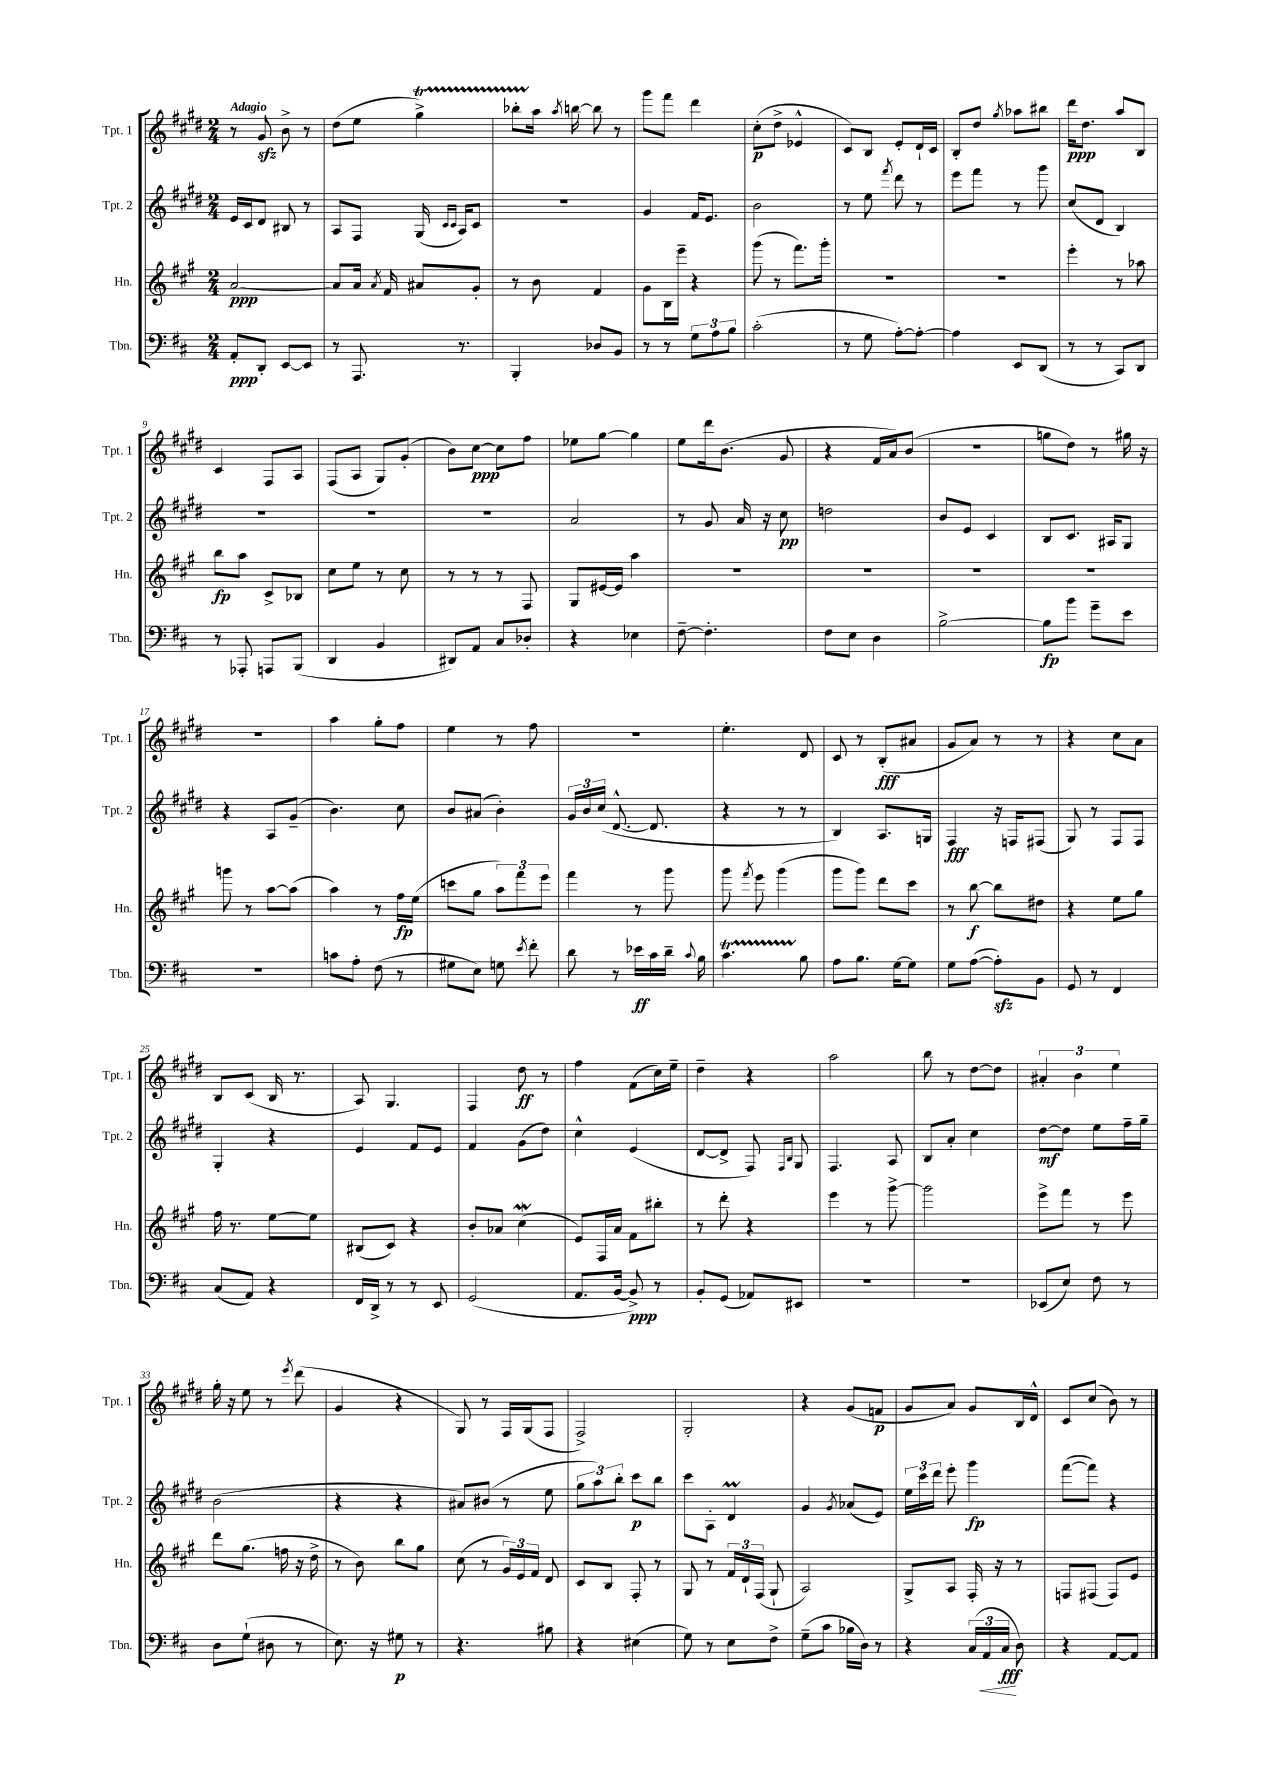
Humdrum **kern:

**kern	**dynam	**kern	**dynam	**kern	**dynam	**kern	**dynam
*part4	*part4	*part3	*part3	*part2	*part2	*part1	*part1
*staff4	*staff4	*staff3	*staff3	*staff2	*staff2	*staff1	*staff1
*I"Tbn.	*	*I"Hn.	*	*I"Tpt. 2	*	*I"Tpt. 1	*
*I'Tbn.	*	*I'Hn.	*	*I'Tpt. 2	*	*I'Tpt. 1	*
*clefF4	*	*clefG2	*	*clefG2	*	*clefG2	*
*k[f#c#]	*	*k[f#c#g#]	*	*k[f#c#g#d#]	*	*k[f#c#g#d#]	*
*M2/4	*	*M2/4	*	*M2/4	*	*M2/4	*
=1	=1	=1	=1	=1	=1	=1	=1
!	!	!	!	!	!	!LO:TX:a:B:t=Adagio	!
8AA'/L	ppp	[2a/	ppp	16e/LL	.	8r	.
.	.	.	.	16c#/J	.	.	.
8DD'/J	.	.	.	8d#/J	.	8g#zz/	.
[8EE/L	.	.	.	8B#X/	.	8b^\	.
8EE/J]	.	.	.	8r	.	8r	.
=2	=2	=2	=2	=2	=2	=2	=2
8r	.	8a/L]	.	8A/L	.	(8dd#\L	.
8.AAA/	.	16a/Jk	.	8F#/J	.	8ee\J	.
.	.	8qa/	.	.	.	.	.
.	.	16f#/	.	.	.	.	.
.	.	8a#X/L	.	(16G#/	.	4gg#t^\)	.
.	.	.	.	16qqc#/LL	.	.	.
.	.	.	.	16qqc#/JJ	.	.	.
8.r	.	.	.	16A/KL)	.	.	.
.	.	8g#'/J	.	8c#/J	.	.	.
=3	=3	=3	=3	=3	=3	=3	=3
4BBB'/	.	8r	.	2r	.	8bb-XTTT'\L	.
.	.	8b\	.	.	.	16aa\Jk	.
.	.	.	.	.	.	8qaa/	.
.	.	.	.	.	.	[16bbn\	.
8D-X/L	.	4f#/	.	.	.	8bb\]	.
8BB/J	.	.	.	.	.	8r	.
=4	=4	=4	=4	=4	=4	=4	=4
8r	.	8g#\L	.	4g#/	.	8ggg#\L	.
8r	.	16B\L	.	.	.	8fff#\J	.
.	.	16eee~\JJ	.	.	.	.	.
12G\L	.	4r	.	16f#/KL	.	4ddd#\	.
.	.	.	.	8.e/J	.	.	.
12A\	.	.	.	.	.	.	.
12B\J	.	.	.	.	.	.	.
=5	=5	=5	=5	=5	=5	=5	=5
(2c#'\	.	(8ggg#\	.	2b\	.	(8cc#'\L	p
.	.	8r	.	.	.	8dd#^\J	.
.	.	8.fff#\L)	.	.	.	4e-X^^/	.
.	.	16ggg#'\Jk	.	.	.	.	.
=6	=6	=6	=6	=6	=6	=6	=6
8r	.	2r	.	8r	.	8c#/L)	.
8G\	.	.	.	8ee\	.	8B/J	.
.	.	.	.	8qfff#/	.	.	.
[8A'\L)	.	.	.	8ddd#\	.	8e'/L	.
8A'\J_	.	.	.	8r	.	16d#`/L	.
.	.	.	.	.	.	16c#/JJ	.
=7	=7	=7	=7	=7	=7	=7	=7
4A\]	.	2r	.	8eee\L	.	8B'/L	.
.	.	.	.	8fff#\J	.	8dd#/J	.
.	.	.	.	.	.	8qgg#/	.
8EE/L	.	.	.	8r	.	8aa-X\L	.
(8DD/J	.	.	.	8ggg#\	.	8bb#X\J	.
=8	=8	=8	=8	=8	=8	=8	=8
8r	.	4eee'\	.	(8cc#/L	.	16ddd#\KL	ppp
.	.	.	.	.	.	8.dd#\J	.
8r	.	.	.	8d#/J	.	.	.
8CC#/L)	.	8r	.	4B/)	.	8aa/L	.
8DD/J	.	8aa-X\	.	.	.	8B/J	.
!!LO:LB:g=z
=9	=9	=9	=9	=9	=9	=9	=9
8r	.	8bb\L	fp	2r	.	4c#/	.
8AAA-X'/	.	8aa\J	.	.	.	.	.
8AAAn/L	.	8c#^/L	.	.	.	8F#/L	.
(8BBB/J	.	8B-X/J	.	.	.	8A/J	.
=10	=10	=10	=10	=10	=10	=10	=10
4DD/	.	8cc#\L	.	2r	.	(8F#/L	.
.	.	8ee\J	.	.	.	8A/J	.
4BB/	.	8r	.	.	.	8G#/L)	.
.	.	8cc#\	.	.	.	(8g#'/J	.
=11	=11	=11	=11	=11	=11	=11	=11
8DD#X/L)	.	8r	.	2r	.	8b\L)	.
8AA/J	.	8r	.	.	.	[8cc#\J	ppp
8C#/L	.	8r	.	.	.	8cc#\L]	.
8D-X'/J	.	8F#/	.	.	.	8ff#\J	.
=12	=12	=12	=12	=12	=12	=12	=12
4r	.	8G#/L	.	2a/	.	8ee-X\L	.
.	.	[16e#X/L	.	.	.	[8gg#\J	.
.	.	16e#/JJ]	.	.	.	.	.
4E-X\	.	4aa\	.	.	.	4gg#\]	.
=13	=13	=13	=13	=13	=13	=13	=13
[8F#~\	.	2r	.	8r	.	8ee\L	.
4.F#'\]	.	.	.	8g#/	.	16ddd#\k	.
.	.	.	.	.	.	(8.b\J	.
.	.	.	.	16a/	.	.	.
.	.	.	.	16r	.	.	.
.	.	.	.	8cc#\	pp	8g#/	.
=14	=14	=14	=14	=14	=14	=14	=14
8F#\L	.	2r	.	2ddn\	.	4r	.
8E\J	.	.	.	.	.	.	.
4D\	.	.	.	.	.	16f#/LL	.
.	.	.	.	.	.	16a/J)	.
.	.	.	.	.	.	(8b/J	.
=15	=15	=15	=15	=15	=15	=15	=15
[2B^\	.	2r	.	8b/L	.	2r	.
.	.	.	.	8e/J	.	.	.
.	.	.	.	4c#/	.	.	.
=16	=16	=16	=16	=16	=16	=16	=16
8B\L]	fp	2r	.	8B/L	.	8ggn\L	.
8b\J	.	.	.	8.c#/J	.	8dd#\J)	.
8g~\L	.	.	.	.	.	8r	.
.	.	.	.	16A#X/KL	.	.	.
8e\J	.	.	.	8G#/J	.	16gg#X\	.
.	.	.	.	.	.	16r	.
!!LO:LB:g=z
=17	=17	=17	=17	=17	=17	=17	=17
2r	.	8gggn\	.	4r	.	2r	.
.	.	8r	.	.	.	.	.
.	.	[8aa\L	.	8A/L	.	.	.
.	.	(8aa\J]	.	(8g#~/J	.	.	.
=18	=18	=18	=18	=18	=18	=18	=18
8cn\L	.	4aa\)	.	4.b\)	.	4aa\	.
8A'\J	.	.	.	.	.	.	.
(8F#\	.	8r	.	.	.	8gg#'\L	.
8r	.	16ff#\LL	fp	8cc#\	.	8ff#\J	.
.	.	(16ee\JJ	.	.	.	.	.
=19	=19	=19	=19	=19	=19	=19	=19
8G#X\L	.	8cccn\L	.	8b/L	.	4ee\	.
8E\J)	.	8gg#\J	.	(8a#X/J	.	.	.
8Gn\	.	12aa\L)	.	4b'\)	.	8r	.
.	.	12fff#\	.	.	.	.	.
8qe/	.	.	.	.	.	.	.
8f#'\	.	.	.	.	.	8ff#\	.
.	.	12eee\J	.	.	.	.	.
=20	=20	=20	=20	=20	=20	=20	=20
8d\	.	4fff#\	.	24g#/LL	.	2r	.
.	.	.	.	24b/	.	.	.
.	.	.	.	(24cc#/JJ	.	.	.
8r	.	.	.	[8.d#^^/	.	.	.
16e-X\LL	ff	8r	.	.	.	.	.
16c#\	.	.	.	8.d#/]	.	.	.
16d~\JJ	.	8ggg#\	.	.	.	.	.
8qqc#/	.	.	.	.	.	.	.
16B\	.	.	.	.	.	.	.
=21	=21	=21	=21	=21	=21	=21	=21
4.c#t\	.	8ggg#\	.	4r	.	4.ee'\	.
.	.	8qfff#/	.	.	.	.	.
.	.	8eee\	.	.	.	.	.
.	.	(4ggg#\	.	8r	.	.	.
8B\	.	.	.	8r	.	8d#/	.
=22	=22	=22	=22	=22	=22	=22	=22
8A\L	.	8ggg#\L	.	4B/)	.	8c#/	.
8.B\J	.	8ggg#\J)	.	.	.	8r	.
.	.	8ddd\L	.	8.A/L	.	(8B'/L	fff
[16G\KL	.	.	.	.	.	.	.
8G\J]	.	8ccc#\J	.	.	.	8a#X/J	.
.	.	.	.	16Gn/Jk	.	.	.
=23	=23	=23	=23	=23	=23	=23	=23
8G\L	.	8r	.	4F#/	fff	8g#/L	.
([8A\J	.	[8bb\	f	.	.	8a/J)	.
8Azz'\L])	.	8bb\L]	.	16r	.	8r	.
.	.	.	.	16Fn/KL	.	.	.
8BB\J	.	8dd#X\J	.	(8F#X/J	.	8r	.
=24	=24	=24	=24	=24	=24	=24	=24
8GG/	.	4r	.	8G#/)	.	4r	.
8r	.	.	.	8r	.	.	.
4FF#/	.	8ee\L	.	8F#/L	.	8cc#\L	.
.	.	8gg#\J	.	8F#/J	.	8a\J	.
!!LO:LB:g=z
=25	=25	=25	=25	=25	=25	=25	=25
(8C#/L	.	16ff#\	.	4G#'/	.	8B/L	.
.	.	8.r	.	.	.	.	.
8AA/J)	.	.	.	.	.	(8c#/J	.
4r	.	[8ee\L	.	4r	.	16B/	.
.	.	.	.	.	.	8.r	.
.	.	8ee\J]	.	.	.	.	.
=26	=26	=26	=26	=26	=26	=26	=26
16FF#/LL	.	(8B#X/L	.	4e/	.	8A/)	.
16DD^/JJ	.	.	.	.	.	.	.
8r	.	8c#/J)	.	.	.	4.G#/	.
8r	.	4r	.	8f#/L	.	.	.
8EE/	.	.	.	8e/J	.	.	.
=27	=27	=27	=27	=27	=27	=27	=27
(2GG/	.	8b'/L	.	4f#/	.	4F#/	.
.	.	8a-X/J	.	.	.	.	.
.	.	(4cc#W\	.	(8g#\L	.	8dd#\	ff
.	.	.	.	8dd#\J)	.	8r	.
=28	=28	=28	=28	=28	=28	=28	=28
8.AA/L	.	8e/L)	.	4cc#^^\	.	4ff#\	.
.	.	16F#/L	.	.	.	.	.
[16BB/Jk	.	16a/JJ	.	.	.	.	.
8BB^/])	ppp	8f#\L	.	(4e/	.	(8f#\L	.
8r	.	8bb#X'\J	.	.	.	16cc#\L)	.
.	.	.	.	.	.	16ee~\JJ	.
=29	=29	=29	=29	=29	=29	=29	=29
8BB'/L	.	8r	.	[8d#/L	.	4dd#~\	.
(8GG/J	.	8ddd'\	.	8d#^/J]	.	.	.
8AA-X/L)	.	4r	.	8F#/)	.	4r	.
.	.	.	.	16qqF#/LL	.	.	.
.	.	.	.	16qqB/JJ	.	.	.
8EE#X/J	.	.	.	8G#/	.	.	.
=30	=30	=30	=30	=30	=30	=30	=30
2r	.	4eee\	.	4.F#/	.	2aa\	.
.	.	8r	.	.	.	.	.
.	.	[8ggg#^\	.	8A/	.	.	.
=31	=31	=31	=31	=31	=31	=31	=31
2r	.	2ggg#\]	.	8B/L	.	8bb\	.
.	.	.	.	8a'/J	.	8r	.
.	.	.	.	4cc#\	.	[8dd#\L	.
.	.	.	.	.	.	8dd#\J]	.
=32	=32	=32	=32	=32	=32	=32	=32
(8EE-X/L	.	8eee^\L	.	[8dd#\L	mf	6a#X'/	.
8E/J)	.	8fff#\J	.	8dd#\J]	.	.	.
.	.	.	.	.	.	6b\	.
8F#\	.	8r	.	8ee\L	.	.	.
.	.	.	.	.	.	6ee\	.
8r	.	8eee\	.	16ff#~\L	.	.	.
.	.	.	.	16gg#~\JJ	.	.	.
!!LO:LB:g=z
=33	=33	=33	=33	=33	=33	=33	=33
8D\L	.	8ddd\L	.	(2b\	.	16gg#'\	.
.	.	.	.	.	.	16r	.
(8G`\J	.	(8.gg#\J	.	.	.	8ee\	.
8D#X\	.	.	.	.	.	8r	.
.	.	16ffn\	.	.	.	.	.
.	.	.	.	.	.	8qeee/	.
8r	.	16r	.	.	.	(8ddd#\	.
.	.	16dd^\	.	.	.	.	.
=34	=34	=34	=34	=34	=34	=34	=34
8.E\)	.	8r	.	4r	.	4g#/	.
.	.	8b\)	.	.	.	.	.
16r	.	.	.	.	.	.	.
8G#X\	p	8bb\L	.	4r	.	4r	.
8r	.	8gg#\J	.	.	.	.	.
=35	=35	=35	=35	=35	=35	=35	=35
4.r	.	(8cc#\	.	8a#X/L)	.	8G#/)	.
.	.	8r	.	(8b#X/J	.	8r	.
.	.	24g#/LL)	.	8r	.	16F#/LL	.
.	.	24e/	.	.	.	.	.
.	.	.	.	.	.	(16G#/J	.
.	.	24f#/JJ	.	.	.	.	.
8B#X\	.	8d/	.	8ee\	.	8F#/J	.
=36	=36	=36	=36	=36	=36	=36	=36
4r	.	8c#/L	.	12gg#\L	.	2F#^/)	.
.	.	.	.	12aa\)	.	.	.
.	.	8B/J	.	.	.	.	.
.	.	.	.	12bb'\J	.	.	.
(4E#X\	.	8F#'/	.	8ccc#\L	p	.	.
.	.	8r	.	8bb\J	.	.	.
=37	=37	=37	=37	=37	=37	=37	=37
8G\)	.	8G#/	.	8ccc#\L	.	2G#'/	.
8r	.	8r	.	8A'\J	.	.	.
8E\L	.	24f#/LL	.	4d#m/	.	.	.
.	.	24d`/	.	.	.	.	.
.	.	(24F#/JJ	.	.	.	.	.
8F#^\J	.	8G#`/	.	.	.	.	.
=38	=38	=38	=38	=38	=38	=38	=38
(8G~\L	.	2A/)	.	4g#/	.	4r	.
8c#\J	.	.	.	.	.	.	.
.	.	.	.	8qg#/	.	.	.
16B-X\LL	.	.	.	(8a-X/L	.	(8g#/L	.
16D\JJ)	.	.	.	.	.	.	.
8r	.	.	.	8e/J)	.	8fn/J	p
=39	=39	=39	=39	=39	=39	=39	=39
4r	.	8G#^/L	.	24ee\LL	.	8g#/L	.
.	.	.	.	24ccc#\	.	.	.
.	.	.	.	24ddd#\JJ	.	.	.
.	.	8A/J	.	8eee'\	.	8a/J)	.
(24C#/LL	.	16F#'/	.	4ggg#\	fp	8g#/L	.
!	!LO:HP:b	!	!	!	!	!	!
24AA/	<	.	.	.	.	.	.
.	.	16r	.	.	.	.	.
24C#/JJ	fff	.	.	.	.	.	.
8D\)	[	8r	.	.	.	16B/L	.
.	.	.	.	.	.	16d#^^/JJ	.
=40	=40	=40	=40	=40	=40	=40	=40
4r	.	8Fn/L	.	([8fff#\L	.	8c#/L	.
.	.	(8F#X/J	.	8fff#\J])	.	(8cc#/J	.
[8AA/L	.	8F#/L)	.	4r	.	8b\)	.
8AA/J]	.	8e/J	.	.	.	8r	.
==	==	==	==	==	==	==	==
*-	*-	*-	*-	*-	*-	*-	*-
